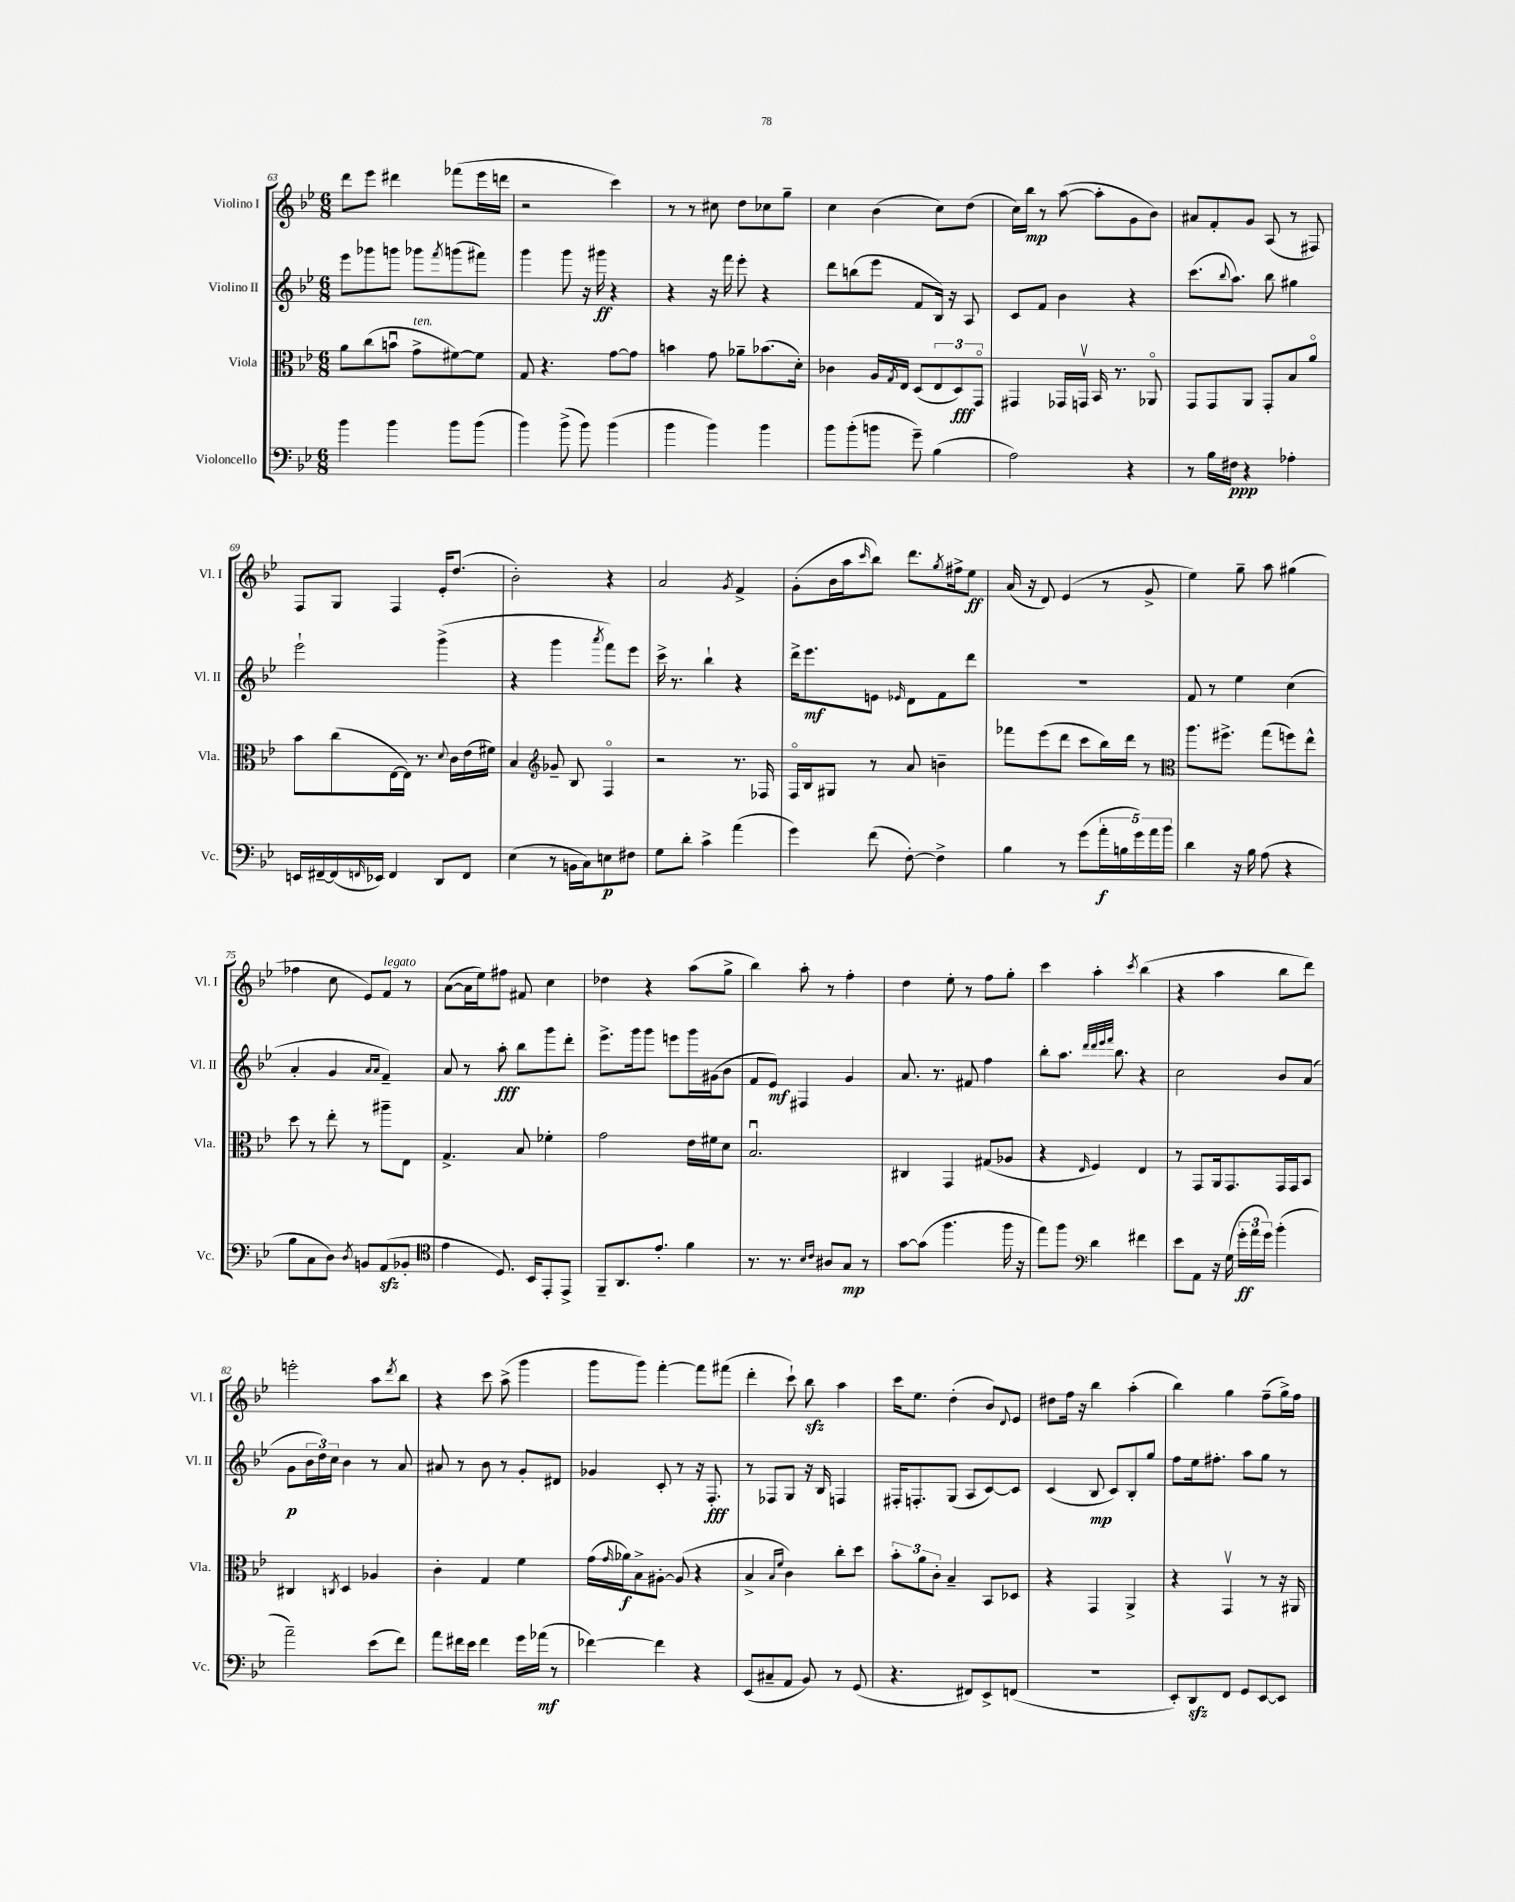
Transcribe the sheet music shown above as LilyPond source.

<<
\new StaffGroup <<
\new Staff = "s0" \with { instrumentName = "Violino I" shortInstrumentName = "Vl. I" } {
    \clef treble \key bes \major \numericTimeSignature \time 6/8
    d'''8 ees'''8 dis'''4 fes'''8( ees'''16 d'''16 |
    r2 c'''4) |
    r8 r8 cis''8 d''8 ces''8 g''8-- |
    c''4 bes'4( c''8) d''8( |
    c''16) bes''16\mp r8 a''8~( a''8-. g'8 bes'8) |
    ais'8 f'8-. g'8 a8( r8 fis8) |
    f8 g8 f4 ees'16-. d''8.( |
    bes'2-.) r4 |
    a'2 \acciaccatura { g'8 } f'4-> |
    g'8-.( bes'16 a''16 \grace { c'''16 } bes''8) d'''8. \acciaccatura { g''8 } fis''16-> ees''8\ff |
    a'16( r16 d'8) ees'4( r8 g'8-> |
    ees''4) g''8-- a''8 gis''4( |
    fes''4 c''8 ees'8) f'8^\markup { \italic "legato" } r8 |
    a'8~( a'16 ees''16) fis''8 fis'8 c''4 |
    des''4 r4 a''8( g''8-> |
    bes''4) a''8-. r8 f''4-. |
    d''4 ees''8-. r8 f''8 g''8-. |
    c'''4 a''4-. \acciaccatura { c'''8 } bes''4( |
    r4 a''4 bes''8 d'''8) |
    e'''2-. a''8 \acciaccatura { d'''8 } bes''8 |
    r4 c'''8 a''8->( g'''4 |
    g'''8 g'''8) f'''4~-. f'''8 fis'''8( |
    d'''4-. c'''8-!) bes''8\sfz a''4 |
    c'''16 ees''8. d''4-.( bes'8) \appoggiatura { d'8 } ees'8 |
    dis''8 f''16 r16 bes''4 a''4-.( |
    bes''4) g''4 f''8--( g''16->) f''16 \bar "|." |
}
\new Staff = "s1" \with { instrumentName = "Violino II" shortInstrumentName = "Vl. II" } {
    \clef treble \key bes \major \numericTimeSignature \time 6/8
    ees'''8 ges'''8 g'''8 ges'''8 \acciaccatura { f'''8 } g'''8( fis'''8) |
    g'''4 g'''8 r16 gis'''16\ff r4 |
    r4 r16 f'''16 ees'''8-. r4 |
    d'''8 b''8( ees'''8 f'8 bes16) r16 a8 |
    c'8 f'8 bes'4 r4 |
    c'''8.( \appoggiatura { bes''8 } a''8.) bes''8 gis''4 |
    ees'''2-! g'''4->( |
    r4 g'''4 \acciaccatura { a'''8 } f'''8) ees'''8 |
    c'''16-> r8. bes''4-! r4 |
    d'''16-> ees'''8.\mf e'8 \grace { ees'16 } d'8 f'8 d'''8 |
    R2. |
    f'8 r8 ees''4 c''4( |
    a'4-. g'4 \grace { a'16 a'16 } f'4--) |
    a'8 r8 a''8-.\fff bes''8 g'''8 d'''8-. |
    ees'''8.-> g'''16 g'''8 e'''8 g'''16 gis'16( bes'8 |
    f'8 ees'8\mf) fis4 g'4 |
    a'8. r8. fis'8 f''4 |
    bes''8-. a''8. \grace { d'''32 d'''32 ees'''32 f'''32 } bes''8. r4 |
    c''2 bes'8 a'8( |
    g'8\p \tuplet 3/2 { bes'16 d''16) c''16 } bes'4 r8 a'8 |
    ais'8 r8 bes'8 r8 g'8-. dis'8 |
    ges'4 c'8-. r8 r16 f8.-.\fff |
    r8 fes8 g8 r16 bes16 f4 |
    fis16-. f8.-. g8( a8 c'8~) c'8 |
    c'4( bes8\mp c'8) bes8-. g''8 |
    f''8 ees''16 fis''8.-. a''8 g''8 r8 \bar "|." |
}
\new Staff = "s2" \with { instrumentName = "Viola" shortInstrumentName = "Vla." } {
    \clef alto \key bes \major \numericTimeSignature \time 6/8
    a'8 c''8( b'8\downbow g'8->^\markup { \italic "ten." } fis'8~) fis'8 |
    g8 r4. g'8~ g'8 |
    b'4 g'8 aes'8-- bes'8.( d'16-.) |
    ces'4 a16 \acciaccatura { g8 } ees16 d8( \tuplet 3/2 { ees8 d8\fff) g,8\flageolet } |
    gis,4 ges,16 g,16\upbow bes,16 r8. aes,8\flageolet |
    g,8 g,8 a,8 g,8-. bes8 a'8\flageolet |
    bes'8 c''8( ees16~ ees16) r8. \appoggiatura { d'8 } c'16 ees'16( fis'16) |
    bes4 \clef treble ges'8-- bes8 f4\flageolet |
    r2 r8. fes16 |
    f16\flageolet bes16 gis8 r8 a'8 b'4-- |
    fes'''8 ees'''8( d'''8 c'''8 bes''16) d'''16 r8 |
    \clef alto a''8. fis''8.-> g''8( f''8) ees''8-^ |
    d''8 r8 ees''8-. r8 ais''8-- ees8 |
    g4.-> bes8 fes'4-. |
    g'2 ees'16 fis'16 d'8 |
    bes2.\downbow |
    cis4 g,4 gis8( aes8 |
    r4 \grace { ees16 } f4) ees4 |
    r8 g,8 a,16 g,8. g,16 g,16 bes,8 |
    cis4 \acciaccatura { c8 } d4 aes4 |
    c'4-. g4 f'4 |
    g'16( \grace { g'16 } aes'16\f) bes8-> ais8~-. ais8( r4 |
    bes4-> \grace { bes16 f'16 } c'4) c''8-. d''8 |
    \tuplet 3/2 { bes'8-. a'8 c'8-. } bes4-- bes,8 des8 |
    r4 g,4 a,4-> |
    r4 g,4\upbow r8 r16 ais,16 \bar "|." |
}
\new Staff = "s3" \with { instrumentName = "Violoncello" shortInstrumentName = "Vc." } {
    \clef bass \key bes \major \numericTimeSignature \time 6/8
    bes'4 bes'4 bes'8 bes'8( |
    bes'4) bes'8->( bes'8) bes'4( |
    bes'4 bes'4) bes'4 |
    bes'8 bes'8-.( b'8 g'8--) bes4( |
    a2) r4 |
    r8 bes16 fis16\ppp r4 aes4-. |
    e,16 fis,16~-- fis,16( \grace { f,16 } ees,16) f,4 d,8 f,8 |
    ees4( r8 b,16 c16) e8\p fis8 |
    g8 d'8-. c'4-> a'4( |
    g'4) f'8( f8~-.) f4-> |
    bes4 r8 g'8( \tuplet 5/4 { a'16-.\f b16 g'16) a'16 bes'16 } |
    d'4 r16 bes16 a8( r4 |
    bes8 c8 d8) \acciaccatura { d8 } b,8 a,8\sfz( bes,8-. |
    \clef tenor ees'4 d8.) bes,16 ees,8-. ees,8-> |
    f,8-- a,8. ees'8.-. f'4 |
    r8. r8. \grace { bes16 c'16 } ais8 g8\mp r8 |
    g'8~ g'8( f''4. f''16 r16 |
    ees''8) f''8 \clef bass d'4 fis'4 |
    ees'8 a,8 r16 g16( \tuplet 3/2 { g'16-.\ff a'16 g'16) } bes'4-.( |
    a'2--) ees'8( f'8) |
    a'8 fis'16 ees'16 fis'4 g'16 aes'16\mf( r8 |
    fes'4~) fes'4 r4 |
    ees,8( cis8-- a,8 bes,8) r8 g,8( |
    r4. fis,8) ees,8-> f,8( |
    R2. |
    ees,8-.) d,8\sfz f,8 g,8 ees,8~ ees,8 \bar "|." |
}
>>
>>
\layout { \context { \Score currentBarNumber = #63 } }
